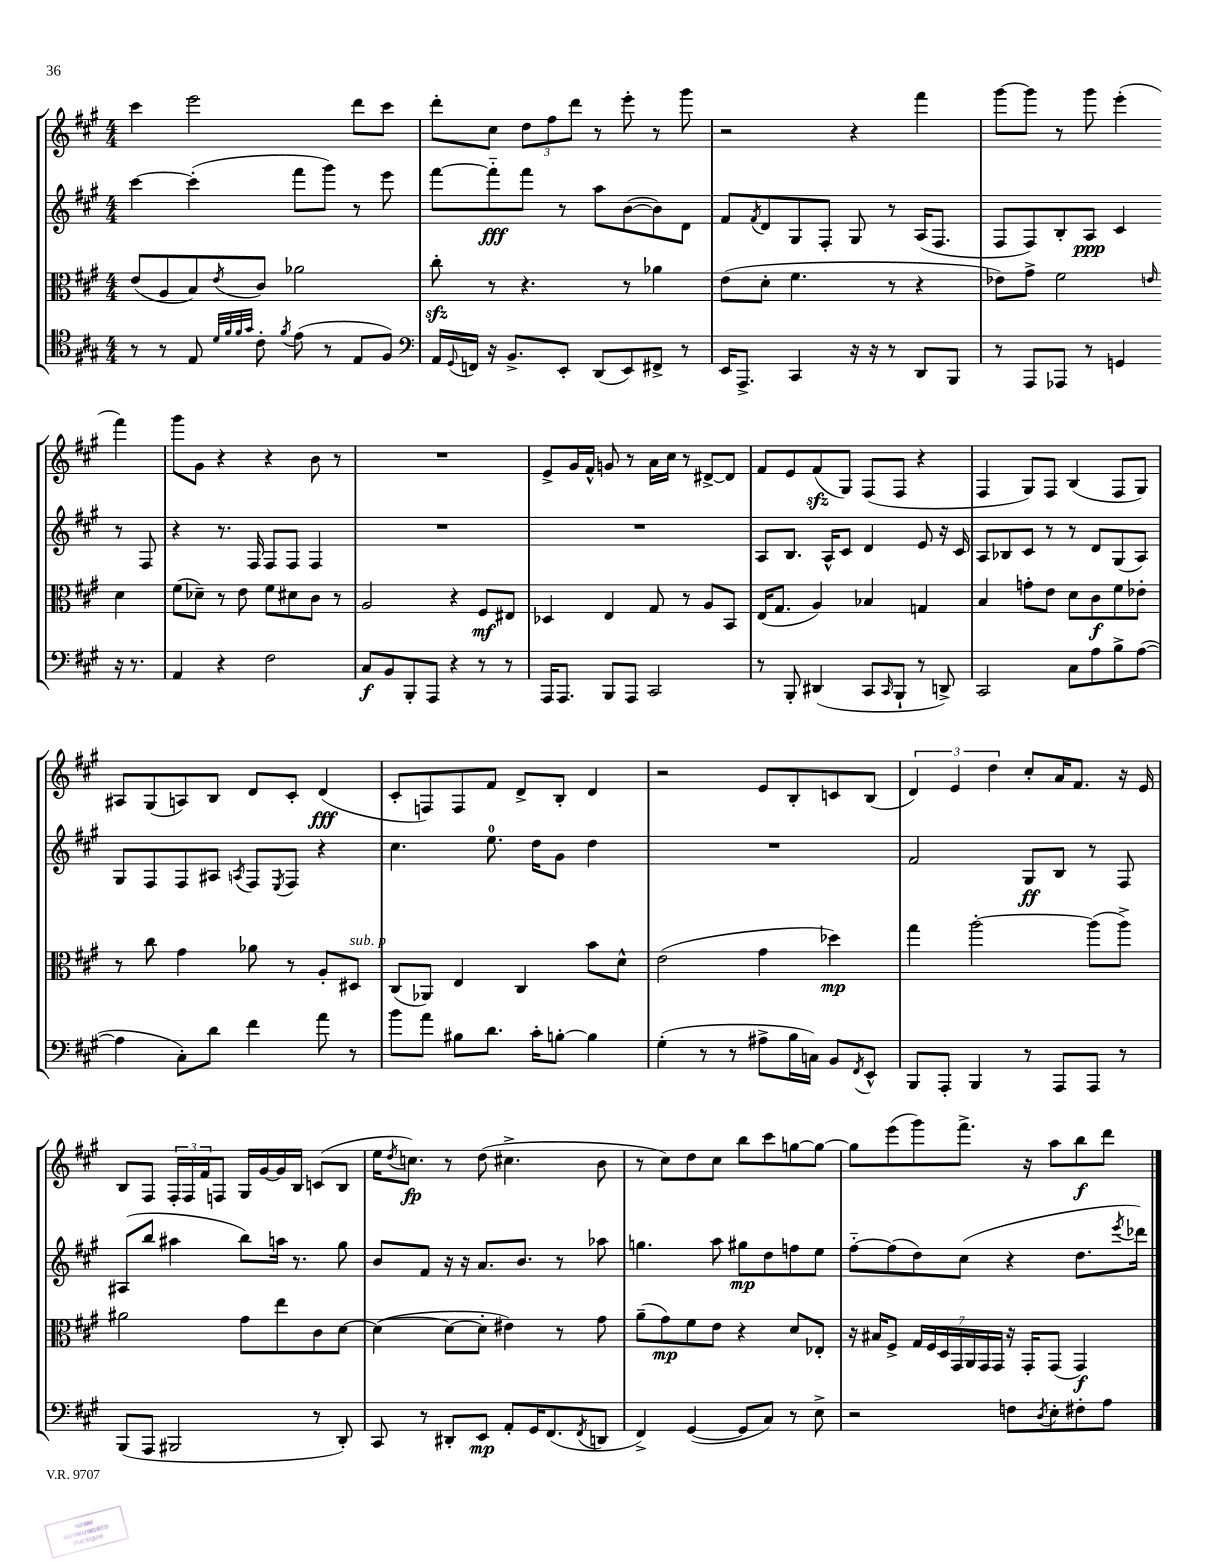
<<
\new StaffGroup <<
\new Staff = "s0" {
    \clef treble \key a \major \numericTimeSignature \time 4/4
    cis'''4 e'''2 d'''8 cis'''8 |
    d'''8-. cis''8 \tuplet 3/2 { d''8 fis''8 d'''8 } r8 e'''8-. r8 gis'''8 |
    r2 r4 fis'''4 |
    gis'''8~ gis'''8 r8 gis'''8 e'''4-.( fis'''4) |
    gis'''8 gis'8 r4 r4 b'8 r8 |
    R1 |
    e'8-> gis'16 fis'16-^ g'8 r8 a'16 cis''16 r8 dis'8~-> dis'8 |
    fis'8 e'8 fis'8\sfz( gis8) fis8( fis8 r4 |
    fis4 gis8) fis8 b4( fis8 gis8) |
    ais8 gis8( a8) b8 d'8 cis'8-. d'4\fff( |
    cis'8-. f8) f8 fis'8 d'8-> b8-. d'4 |
    r2 e'8 b8-. c'8 b8( |
    \tuplet 3/2 { d'4) e'4 d''4 } cis''8-. a'16 fis'8. r16 e'16 |
    b8 fis8 \tuplet 3/2 { fis16-. fis16 fis'16 } f8 gis16 gis'16~ gis'16 b16 c'8( b8 |
    e''16 \acciaccatura { d''8 } c''8.\fp) r8 d''8( cis''4.-> b'8 |
    r8 cis''8) d''8 cis''8 b''8 cis'''8 g''8~ g''8~ |
    g''8 e'''8( gis'''8) fis'''8.-> r16 a''8 b''8\f d'''8 \bar "|." |
}
\new Staff = "s1" {
    \clef treble \key a \major \numericTimeSignature \time 4/4
    cis'''4~ cis'''4-.( fis'''8 gis'''8) r8 e'''8 |
    fis'''8~ fis'''8-_\fff fis'''8 r8 a''8 b'8~( b'8) d'8 |
    fis'8 \acciaccatura { fis'8 } d'8 gis8 fis8-. gis8 r8 a16( fis8. |
    fis8 fis8) b8-. a8\ppp cis'4 r8 fis8 |
    r4 r8. fis16 fis8 fis8 fis4 |
    R1 |
    R1 |
    a8 b8. a16-^ cis'8 d'4 e'8 r16 cis'16 |
    a8 bes8 cis'8 r8 r8 d'8 gis8( a8) |
    gis8 fis8 fis8 ais8 \acciaccatura { a8 } fis8 \acciaccatura { e8 } fis8 r4 |
    cis''4. e''8.-0 d''16 gis'8 d''4 |
    R1 |
    fis'2 gis8\ff b8 r8 fis8 |
    ais8( b''8 ais''4 b''8) a''16 r8. gis''8 |
    b'8 fis'8 r16 r16 a'8. b'8. r8 aes''8 |
    g''4. a''8 gis''8\mp d''8 f''8 e''8 |
    fis''8~-_ fis''8( d''8) cis''8( r4 d''8. \acciaccatura { e'''8 } des'''16) \bar "|." |
}
\new Staff = "s2" {
    \clef alto \key a \major \numericTimeSignature \time 4/4
    e'8( a8 b8) \acciaccatura { e'8 } cis'8 aes'2 |
    cis''8-.\sfz r8 r4. r8 aes'4 |
    e'8( d'8-. fis'4. r8 r4 |
    ees'8) gis'8-> fis'2 \grace { e'16 } d'4 |
    fis'8( des'8--) r8 e'8 fis'8 dis'8 cis'8 r8 |
    a2 r4 fis8\mf eis8 |
    des4 e4 gis8 r8 a8 b,8 |
    e16( gis8. a4) bes4 g4 |
    b4 g'8-. e'8 d'8 cis'8\f fis'8 ees'8-. |
    r8 cis''8 gis'4 aes'8 r8 a8-. dis8^\markup { \italic "sub. p" } |
    cis8( aes,8) e4 cis4 b'8 d'8-^ |
    e'2( gis'4 des''4\mp) |
    gis''4 a''2~-. a''8( a''8->) |
    ais'2 gis'8 e''8 cis'8 d'8~ |
    d'4~( d'8~ d'8-. eis'4) r8 gis'8 |
    a'8--( gis'8\mp) fis'8 e'8 r4 d'8 ees8-. |
    r16 bis16 fis8-> \tuplet 7/4 { gis16 fis16 d16 gis,16 a,16 gis,16 gis,16 } r16 gis,16-. gis,8( gis,4\f) \bar "|." |
}
\new Staff = "s3" {
    \clef tenor \key a \major \numericTimeSignature \time 4/4
    r8 r8 e8 \grace { d'32 fis'32 fis'32 gis'32 } cis'8-. \acciaccatura { fis'8 } e'8( r8 e8 fis8) |
    \clef bass a,16 \appoggiatura { gis,8 } f,16 r16 b,8.-> e,8-. d,8( e,8) fis,8-> r8 |
    e,16 a,,8.-> cis,4 r16 r16 r8 d,8 b,,8 |
    r8 a,,8 aes,,8 r8 g,4 r16 r8. |
    a,4 r4 fis2 |
    cis8\f b,8 b,,8-. a,,8 r4 r8 r8 |
    a,,16 a,,8. b,,8 a,,8 cis,2 |
    r8 b,,8-. dis,4( cis,8 \grace { cis,16 } b,,8-! r8 d,8->) |
    cis,2 cis8 a8 b8-> a8~( |
    a4 cis8-.) d'8 fis'4 a'8 r8 |
    b'8 a'8 bis8 d'8. cis'16-. b8~-. b4 |
    gis4-.( r8 r8 ais8-> b16 c16) b,8 \acciaccatura { fis,8 } e,8-^ |
    b,,8 a,,8-. b,,4 r8 a,,8 a,,8 r8 |
    b,,8( a,,8 bis,,2 r8 d,8-.) |
    cis,8 r8 dis,8-. e,8\mp a,8-. gis,16 fis,8.( \acciaccatura { fis,8 } d,8 |
    fis,4->) gis,4~( gis,8 cis8) r8 e8-> |
    r2 f8 \acciaccatura { d8 } e8-. fis8-. a8 \bar "|." |
}
>>
>>
\layout { \context { \Score \remove "Bar_number_engraver" } }
